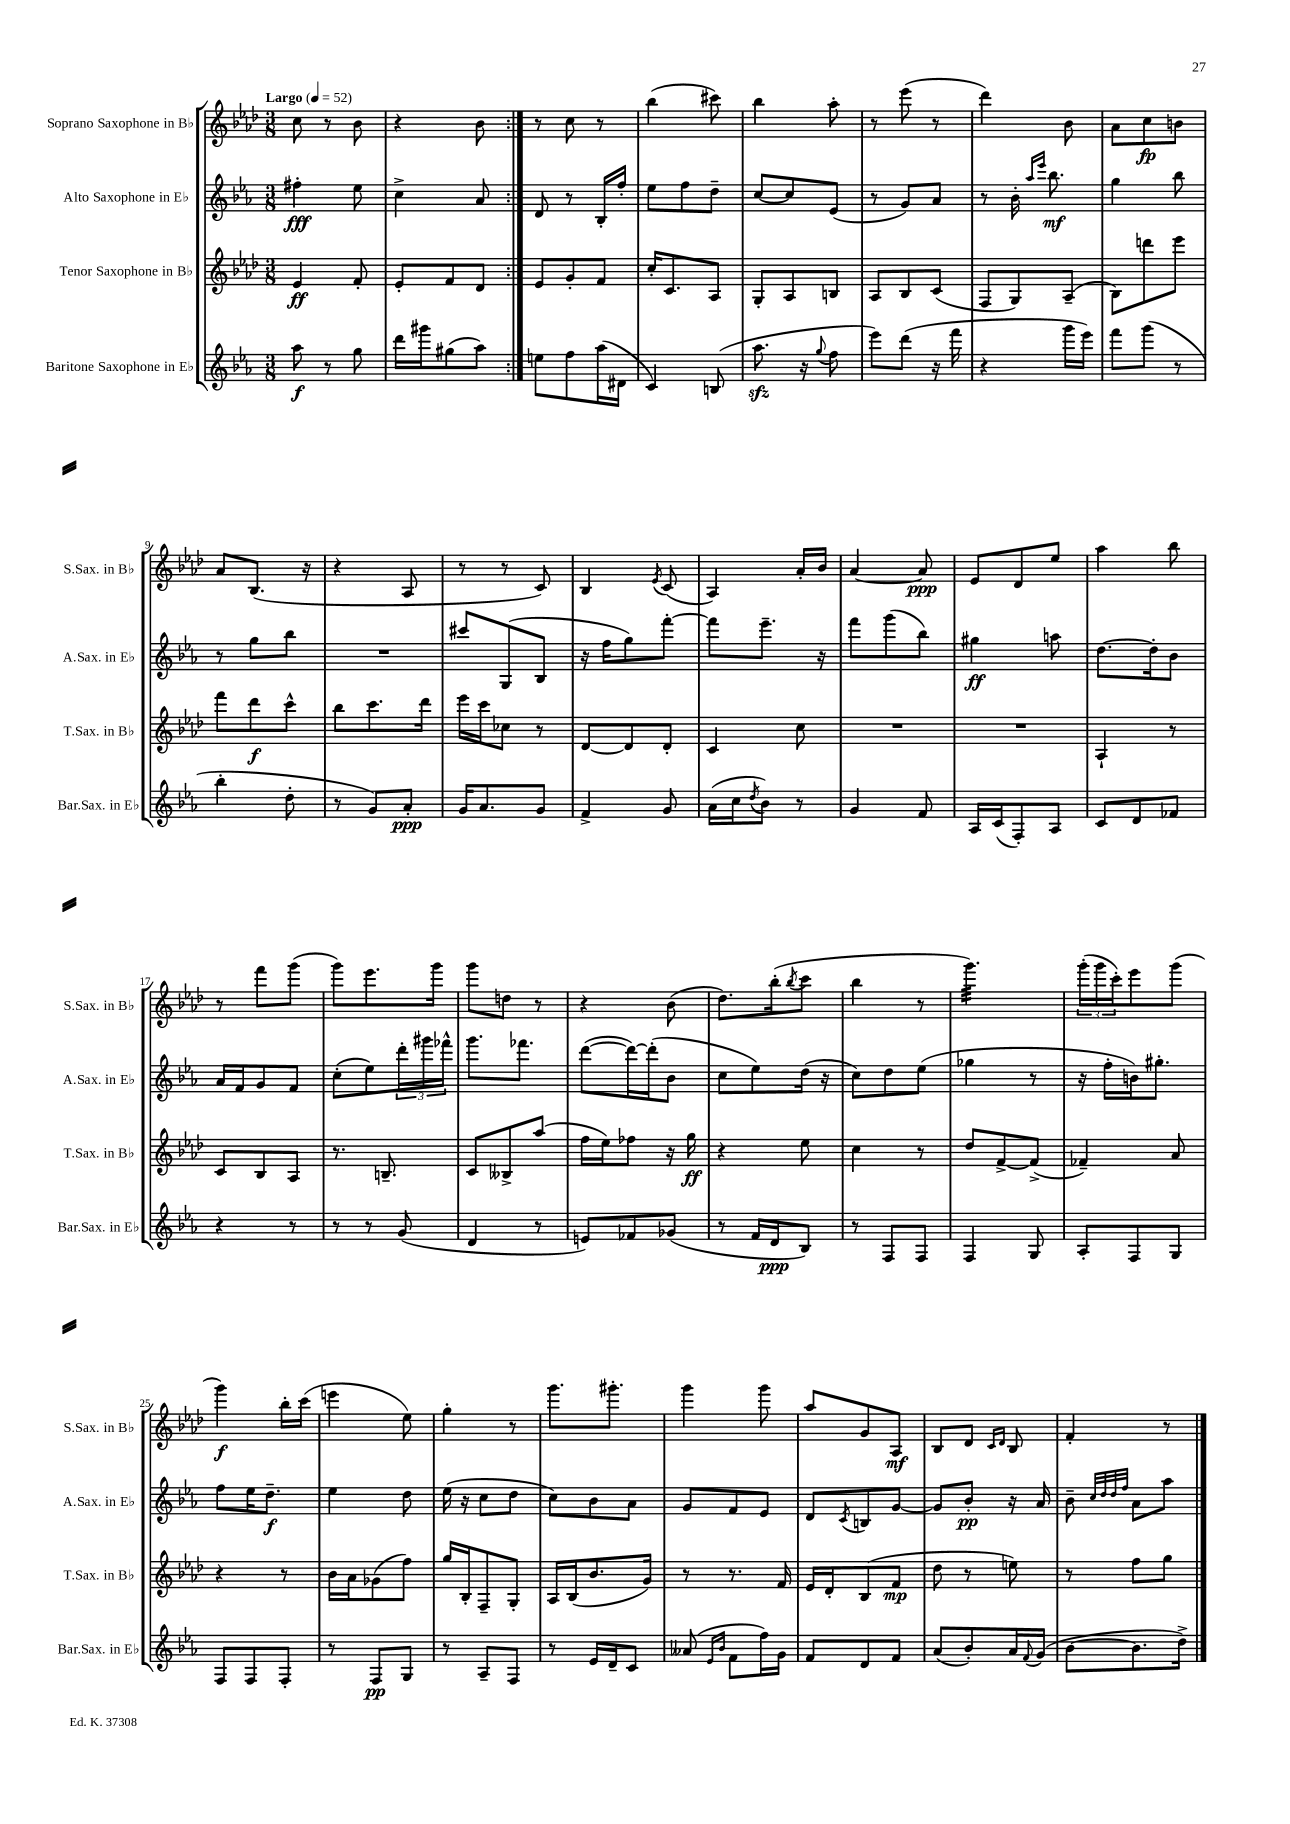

**kern	**kern	**kern	**kern
*staff4	*staff3	*staff2	*staff1
*clefG2	*clefG2	*clefG2	*clefG2
*k[b-e-a-]	*k[b-e-a-d-]	*k[b-e-a-]	*k[b-e-a-d-]
*M3/8	*M3/8	*M3/8	*M3/8
*MM52	*MM52	*MM52	*MM52
8aa-	4e-	4ff#'	8cc
8r	.	.	8r
8gg	8f'	8ee-	8b-
=	=	=	=
16ddd	8e-'	4cc^	4r
16ggg#	.	.	.
(8gg#	8f	.	.
8aa-)	8d-	8a-	8b-
=:|!	=:|!	=:|!	=:|!
8ee	8e-	8d	8r
8ff	8g'	8r	8cc
(16aa-	8f	16B-'	8r
16d#	.	16ff'	.
=	=	=	=
4c)	16cc'	8ee-	(4bb-
.	8.c	.	.
.	.	8ff	.
(8B	8A-	8dd~	8ccc#)
=	=	=	=
8.aa-	8G'	[8cc	4bb-
.	8A-	8cc]	.
16r	.	.	.
8qqgg	.	.	.
8ff	8B	(8e-	8aa-'
=	=	=	=
8eee-)	8A-	8r	8r
(8ddd	8B-	8g)	(8eee-
16r	(8c	8a-	8r
16fff	.	.	.
=	=	=	=
4r	8F	8r	4ddd-)
.	8G)	16b-'	.
.	.	16qqaa-	.
.	.	16qqeee-	.
.	.	8.bb-	.
16ggg	(8A-~	.	8b-
16eee-)	.	.	.
=	=	=	=
8fff	8B-)	4gg	8a-
(8ggg	8ddd	.	8cc
8r	8eee-	8bb-	8b
=	=	=	=
4bb-'	8fff	8r	8a-
.	8ddd-	8gg	(8.B-
8dd'	8ccc^^	8bb-	.
.	.	.	16r
=	=	=	=
8r	8bb-	4.r	4r
8g)	8.ccc	.	.
8a-'	.	.	8A-
.	16ddd-	.	.
=	=	=	=
16g	16eee-	8ccc#	8r
8.a-	16ccc	.	.
.	8cc-	(8G	8r
8g	8r	8B-	8c)
=	=	=	=
4f^	[8d-	16r	4B-
.	.	16ff	.
.	8d-]	8gg)	.
.	.	.	8qe-
8g	8d-'	[8fff'	(8c
=	=	=	=
(16a-	4c	8fff]	4A-)
16cc	.	.	.
8qdd	.	.	.
8b-)	.	8.eee-~	.
8r	8cc	.	16a-'
.	.	16r	16b-
=	=	=	=
4g	4.r	8fff	[4a-
.	.	(8ggg	.
8f	.	8bb-)	8a-]
=	=	=	=
16A-	4.r	4gg#	8e-
(16c	.	.	.
8F')	.	.	8d-
8A-	.	8aa	8ee-
=	=	=	=
8c	4A-`	[8.dd	4aa-
8d	.	.	.
.	.	16dd']	.
8f-	8r	8b-	8bb-
=	=	=	=
4r	8c	16a-	8r
.	.	16f	.
.	8B-	8g	8fff
8r	8A-	8f	(8ggg
=	=	=	=
8r	8.r	(8cc'	8ggg)
8r	.	8ee-)	8.eee-
.	8.B~	.	.
(8g	.	24ddd'	.
.	.	24ggg#	.
.	.	.	16ggg
.	.	24fff-^^	.
=	=	=	=
4d	8c	8.ggg	8ggg
.	8B--^	.	8dd
.	.	8.fff-	.
8r	(8aa-	.	8r
=	=	=	=
8e)	16ff	([8ddd	4r
.	16ee-)	.	.
8f-	8ff-	16ddd_)	.
.	.	(16ddd']	.
(8g-	16r	8b-	(8b-
.	16gg	.	.
=	=	=	=
8r	4r	8cc	8.dd-)
16f	.	8ee-)	.
16d	.	.	(16bb-'
.	.	.	8qbb-
8B-)	8ee-	(16dd	8ccc
.	.	16r	.
=	=	=	=
8r	4cc	8cc)	4bb-
8F	.	8dd	.
8F	8r	(8ee-	8r
=	=	=	=
4F	8dd-	4gg-	4.ggg)
.	[8f^	.	.
8G	(8f^]	8r	.
=	=	=	=
8A-'	4f-~)	16r	(24ggg'
.	.	.	24ggg
.	.	16ff'	.
.	.	.	24ccc')
8F	.	16b)	8eee-
.	.	8.gg#'	.
8G	8a-	.	(8ggg
=	=	=	=
8F	4r	8ff	4ggg)
8F	.	16ee-	.
.	.	8.dd~	.
8F'	8r	.	16bb-'
.	.	.	(16ccc
=	=	=	=
8r	16b-	4ee-	4eee
.	16a-	.	.
8F	(8g-	.	.
8G	8ff)	8dd	8ee-)
=	=	=	=
8r	16gg	(16ee-	4gg'
.	16B-'	16r	.
8A-~	8F~	8cc	.
8F	8G'	8dd	8r
=	=	=	=
8r	16A-	8cc)	8.ggg
.	(16B-	.	.
16e-	8.b-	8b-	.
16d~	.	.	8.ggg#'
8c	.	8a-	.
.	16g)	.	.
=	=	=	=
(8a--	8r	8g	4ggg
16qqe-	.	.	.
16qqb-	.	.	.
8f	8.r	8f	.
16ff)	.	8e-	8ggg
16g	16f	.	.
=	=	=	=
8f	16e-	8d	8aa-
.	16d-'	.	.
.	.	8qc	.
8d	(8B-	8B	8g
8f	8f	[8g	8A-
=	=	=	=
(8a-	8dd-	8g]	8B-
8b-')	8r	8b-'	8d-
.	.	.	16qqc
.	.	.	16qqd-
16a-	8ee)	16r	8B-
8qqf	.	.	.
(16g	.	16a-	.
=	=	=	=
[8b-	8r	8b-~	4f'
.	.	32qqcc	.
.	.	32qqdd	.
.	.	32qqdd	.
.	.	32qqff	.
8.b-]	8ff	8a-	.
.	8gg	8aa-	8r
16dd^)	.	.	.
==	==	==	==
*-	*-	*-	*-
